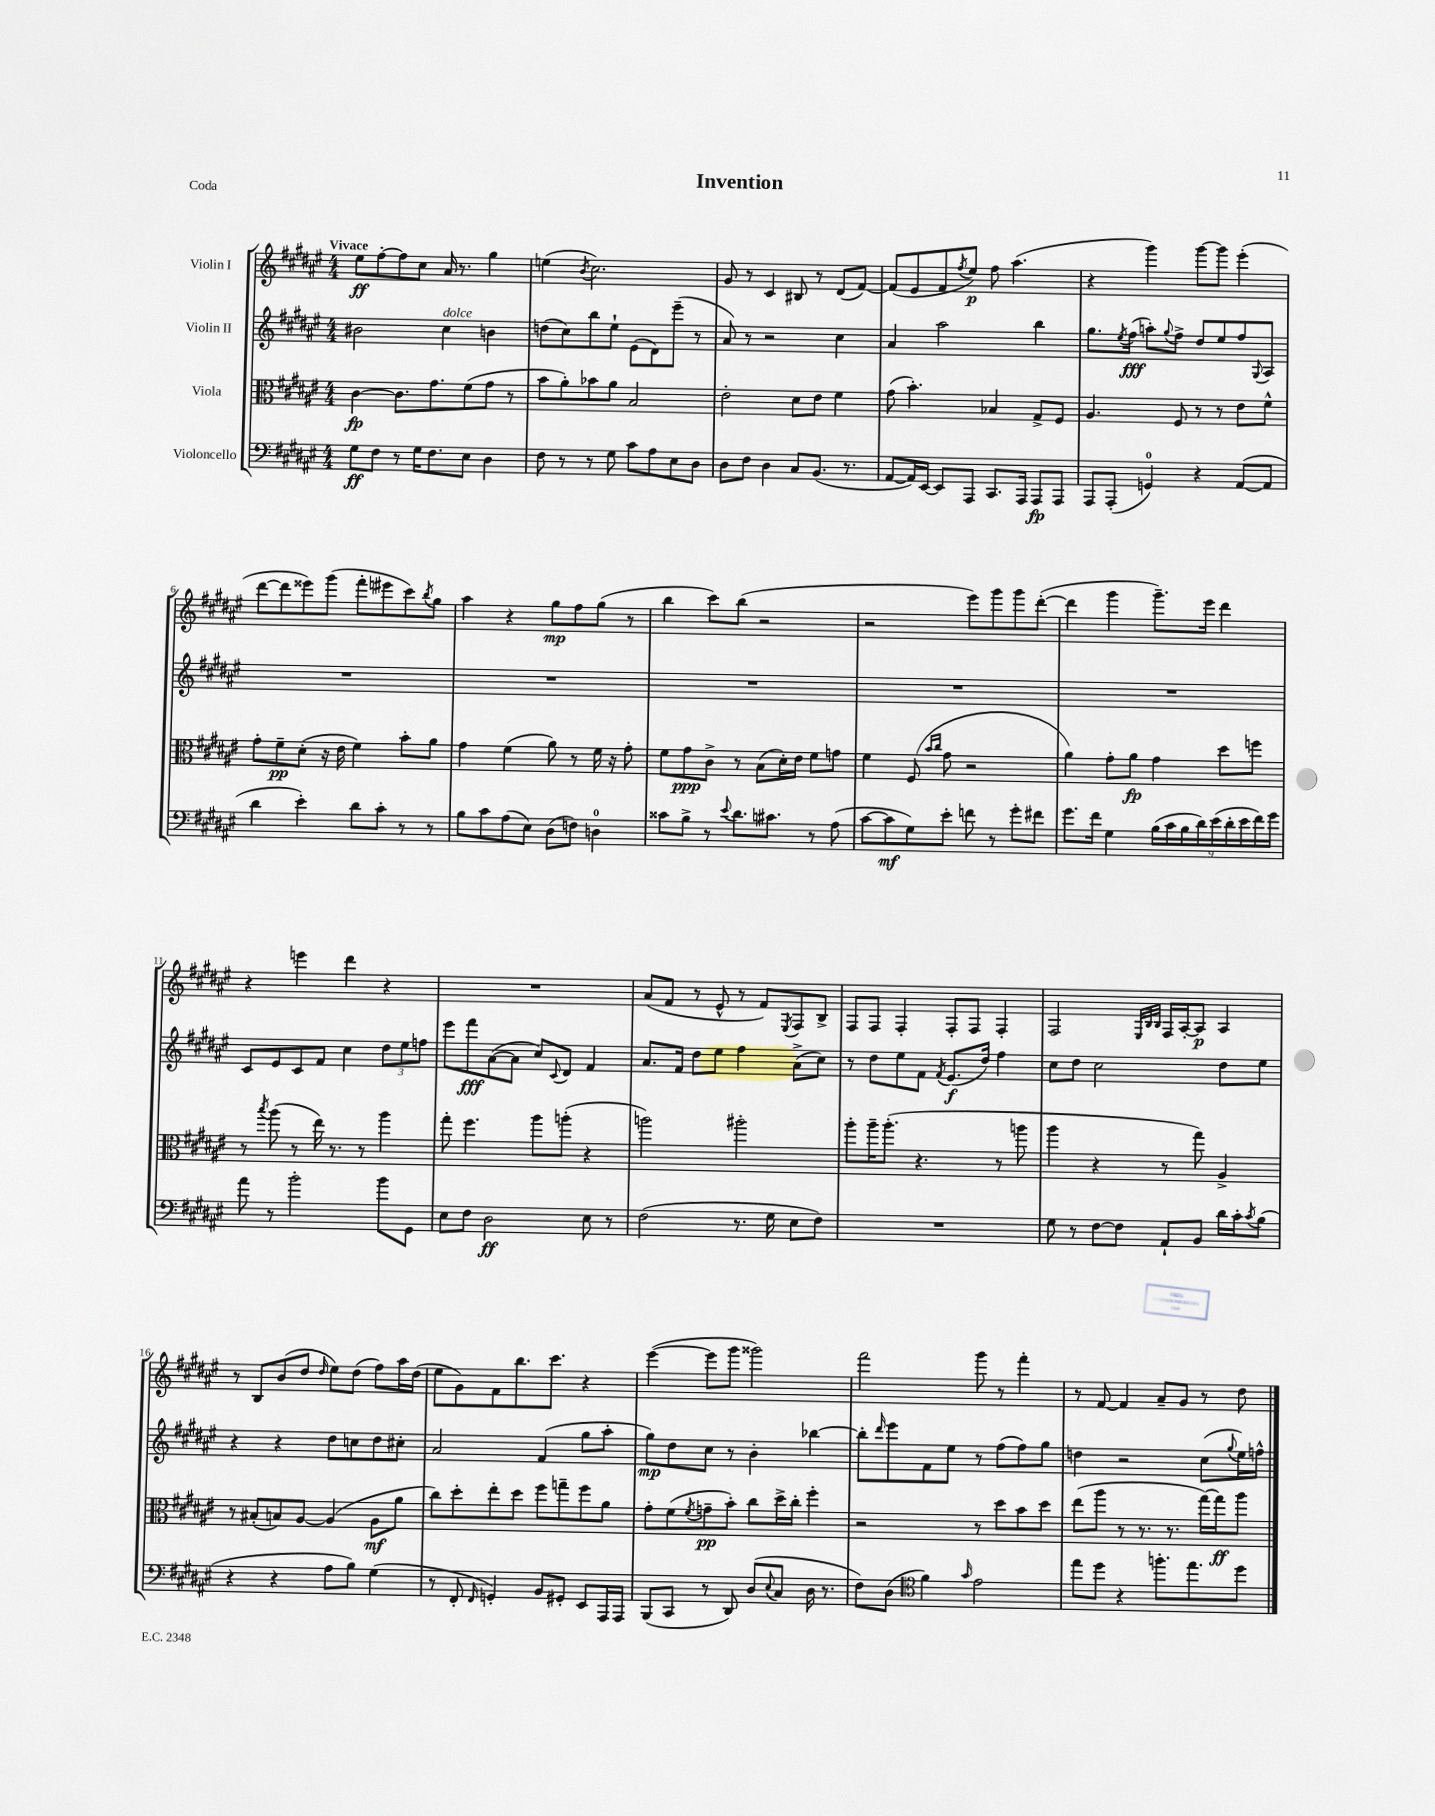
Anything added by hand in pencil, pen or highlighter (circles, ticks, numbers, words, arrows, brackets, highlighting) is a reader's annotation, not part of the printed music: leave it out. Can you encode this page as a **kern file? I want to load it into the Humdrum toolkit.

**kern	**kern	**kern	**kern
*staff4	*staff3	*staff2	*staff1
*clefF4	*clefC3	*clefG2	*clefG2
*k[f#c#g#d#a#e#]	*k[f#c#g#d#a#e#]	*k[f#c#g#d#a#e#]	*k[f#c#g#d#a#e#]
*M4/4	*M4/4	*M4/4	*M4/4
8G#\L	[4c#\	2b#\	8ee#\L
8F#\J	.	.	[8ff#'\
8r	8.c#\]L	.	8ff#\]
16G#\LK	.	.	8cc#\J
8.F#\	8.g#\	.	.
.	.	4cc#\	16a#/
.	.	.	8.r
8E#\J	(8f#\	.	.
4D#\	8g#\J	4b\	4gg#\
.	8r	.	.
=	=	=	=
8F#\	8b\L	(8dd\L	(4ee\
8r	8a#'\)	8cc#\)	.
.	.	.	8qb/
8r	8b-\	8bb\	2.cc#\)
8G#\	8a#\J	8ee#`\J	.
8c#\L	2B/	(8e#\L	.
8A#\	.	8d#\)	.
8E#\	.	(8eee#~\J	.
8D#\J	.	8r	.
=	=	=	=
8D#\L	2e#'\	8a#/)	8g#/
8F#\J	.	8r	8r
4D#\	.	2r	4c#/
8C#/L	8d#\L	.	8B#/
(8.BB/J	8e#\J	.	8r
.	4f#\	4cc#\	(8d#/L
8.r	.	.	.
.	.	.	[8f#/J)
=	=	=	=
[8AA#/L	(8g#\	4a#/	(8f#/]L
16AA#/]L)	4.b'\)	.	8e#/
[16EE#/JJ	.	.	.
8EE#/]L	.	2aa#\	8f#/
.	.	.	8qff#/
8AAA#/J	.	.	8ee#/J)
8.CC#/L	4B-/	.	8ff#\
.	.	.	(4.aa#\
16AAA#/Jk	.	.	.
8AAA#/L	8G#^/L	4bb\	.
8AAA#/J	8F#/J	.	.
=	=	=	=
8AAA#/L	4.A#/	8.gg#\L	4r
(8AAA#'/J	.	.	.
.	.	8qee#/	.
.	.	(16ff#\Jk	.
4GG/)	.	8aa'\L)	4ggg#\)
.	.	8qqgg#/	.
.	8F#/	8ff#^\J	.
4r	8r	8dd#/L	[8ggg#\L
.	8r	8ee#/	8ggg#\]J
([8AA#/L	8e#\L	8ff#/	(4eee#'\
.	.	8qqG#/	.
8AA#/]J	8f#^^\J	8A#/J	.
=	=	=	=
4d#\	8g#'\L	1r	[8ddd#\L
.	8f#~\	.	8ddd#\]
4e#'\)	(8d#'\J	.	8eee##\)
.	16r	.	(8ggg#\J
.	16e#\	.	.
8d#\L	4f#\)	.	8fff#'\L
8c#'\J	.	.	8eee#\
8r	8b'\L	.	8ccc#\)
.	.	.	8qbb/
8r	8a#\J	.	8gg#\J
=	=	=	=
8B\L	4g#\	1r	4aa#\
8c#\	.	.	.
(8A#\	(4f#\	.	4r
8E#\J)	.	.	.
(8D#\L	8a#\)	.	8gg#\L
8F\J)	8r	.	8ff#\
4D\	16f#\	.	(8gg#\J
.	16r	.	.
.	8g#'\	.	8r
=	=	=	=
8c##\L	8f#\L	1r	4bb\
8B^\J	8g#\	.	.
8r	8c#^\J	.	8ccc#\L)
8qqe#/	.	.	.
8.d#\L	8r	.	(8bb\J
.	(8B\L	.	2r
8.c#\J	.	.	.
.	16d#'\L)	.	.
.	16e#\JJ	.	.
8r	8f#\L	.	.
(8A#\	8g\J	.	.
=	=	=	=
[8c#\L	4f#\	1r	2r
8c#\]	.	.	.
8G#\)	(8F#/	.	.
.	16qqb/LL	.	.
.	16qqcc#/JJ	.	.
8e#'\J	8g#\	.	.
8f\	2r	.	8eee#\L)
8r	.	.	8ggg#\
8g#'\L	.	.	8ggg#\
8f#\J	.	.	([8ddd#'\J
=	=	=	=
8.g#\L	4a#\)	1r	4ddd#\]
16f#\Jk	.	.	.
4G#\	8g#'\L	.	4ggg#\
.	8a#\J	.	.
(18B\LL	4g#\	.	8.ggg#~\L)
18c#\	.	.	.
18B\	.	.	.
18d#\)	.	.	.
.	.	.	16eee#\Jk
(18e#\	.	.	.
.	8dd#\L	.	4ddd#\
18d#'\	.	.	.
18e#\	.	.	.
.	8ff\J	.	.
18f#\)	.	.	.
18g#\JJ	.	.	.
=	=	=	=
8a#\	8r	8c#/L	4r
.	8qbb/	.	.
8r	(8aa#\	8e#/	.
2b'\	8r	8c#/	4eee\
.	16ee#\)	8f#/J	.
.	8.r	.	.
.	.	4cc#\	4ddd#\
.	8r	.	.
8b\L	4aa#\	12dd#\L	4r
.	.	12ee#\	.
8GG#\J	.	.	.
.	.	12ff\J	.
=	=	=	=
8E#\L	8gg#'\	8eee#\L	1r
8F#\J	4.ff#\	8fff#\	.
2D#\	.	([8a#\	.
.	.	8a#\]J	.
.	8aa#\L	8cc#/L)	.
.	.	8qqc#/	.
.	(8aa'\J	8d#/J	.
8E#\	4r	4f#/	.
8r	.	.	.
=	=	=	=
(2F#\	2aa\)	8.a#/L	(8a#/L
.	.	.	8f#/J
.	.	16f#/Jk	.
.	.	8dd#\L	8r
.	.	8ee#\J	8e#^^/
8.r	2aa#'\	4ff#\	8r
.	.	.	8f#/L)
16G#\	.	.	.
.	.	.	8qE#/
8E#\L	.	(8a#^\L	8F#/
8F#\J)	.	8cc#\J)	8B^/J
=	=	=	=
1r	8aa#'\L	8r	8F#/L
.	16aa#~\K	8dd#\L	8F#/J
.	(8.aa#'\J	.	.
.	.	8ee#\	4F#'/
.	4.r	8f#\J	.
.	.	8qf#/	.
.	.	(8.e#/L	8F#'/L
.	.	.	8F#/J
.	.	16dd#/Jk)	.
.	8r	4ff#\	4F#'/
.	8aa\	.	.
=	=	=	=
8G#\	4aa#\	8cc#\L	2F#/
8r	.	8dd#\J	.
[8F#\L	4r	2cc#\	.
8F#\]J	.	.	.
.	.	.	32qqE#/LLL
.	.	.	32qqB/
.	.	.	32qqB/JJJ
8AA#`/L	8r	.	16F#/LL
.	.	.	[16A#'/J
8BB/J	8gg#\)	.	8A#/]J
16d#\LL	4A#^/	8dd#\L	4A#/
16c#'\J	.	.	.
8qc#/	.	.	.
(8B\J	.	8ee#\J	.
=	=	=	=
4r	8r	4r	8r
.	(8B#'/L	.	8B/L
4r	8B/)	4r	(8b/
.	[8A#/J	.	8dd#/J
.	.	.	16qqdd#/
8A#\L	(4A#/]	8dd#\L	8ee#\L)
8B\J)	.	8cc\	(8dd#\J
(4G#\	8A#\L	8dd#\	8ff#\L)
.	8a#\J	8cc#'\J	16aa#\L
.	.	.	(16dd#\JJ
=	=	=	=
8r	8cc#\L)	2a#/	8ee#\L
8FF#'/	8dd#'\	.	8g#\)
16qqFF#/	.	.	.
4GG'/)	8ee#'\	.	8f#\
.	8dd#\J	.	8.bb\
8BB/L	8ff#\L	(4f#/	.
.	.	.	8.ccc#\J
8GG#'/J	8gg~\	.	.
8EE#/L	8ff#\	8gg#\L	4r
16AAA#/L	8a#\J	8aa#'\J	.
16AAA#/JJ	.	.	.
=	=	=	=
(8BBB/L	8g#'\L	8gg#\L)	([4eee#\
8CC#/J	(8f#\	8dd#\	.
.	8qf#/	.	.
8r	8g~\	8cc#\J	8eee#\]L
8DD#/)	8b'\J)	8r	8ggg#\J
(8D#/L	8cc#\L	4b'\	2ggg##\)
8qqE#/	.	.	.
8C#/J	16dd#^\L	.	.
.	16cc#'\JJ	.	.
16D#\	4ff#'\	[4bb-\	.
8.r	.	.	.
=	=	=	=
8F#\L)	2r	8bb-'\]L	2fff#\
.	.	16qqddd#/	.
(8D#\J	.	8eee#\	.
*clefC4	*	*	*
4f#\)	.	8f#\	.
.	.	8ee#\J	.
16qqg#/	.	.	.
2e#\	8r	8r	8ggg#\
.	8dd#\L	(8ff#\L	8r
.	8b\	8ff#\)	4fff#'\
.	8dd#\J	8gg#\J	.
=	=	=	=
8ee#\L	(8ee#\L	4dd\	8r
8dd#\J	8aa#\J	.	[8f#/
4r	8r	2r	4f#/]
.	8.r	.	.
8.ff'\L	.	.	8a#~/L
.	8.r	.	.
.	.	.	8g#/J
8.ee#\	.	.	.
.	[16gg#\LL)	(8cc#\L	8r
.	16gg#\]J	.	.
.	.	8qqgg#/	.
8dd#\J	8aa#\J	16ee#\L)	8dd#\
.	.	16ff^^\JJ	.
==	==	==	==
*-	*-	*-	*-
